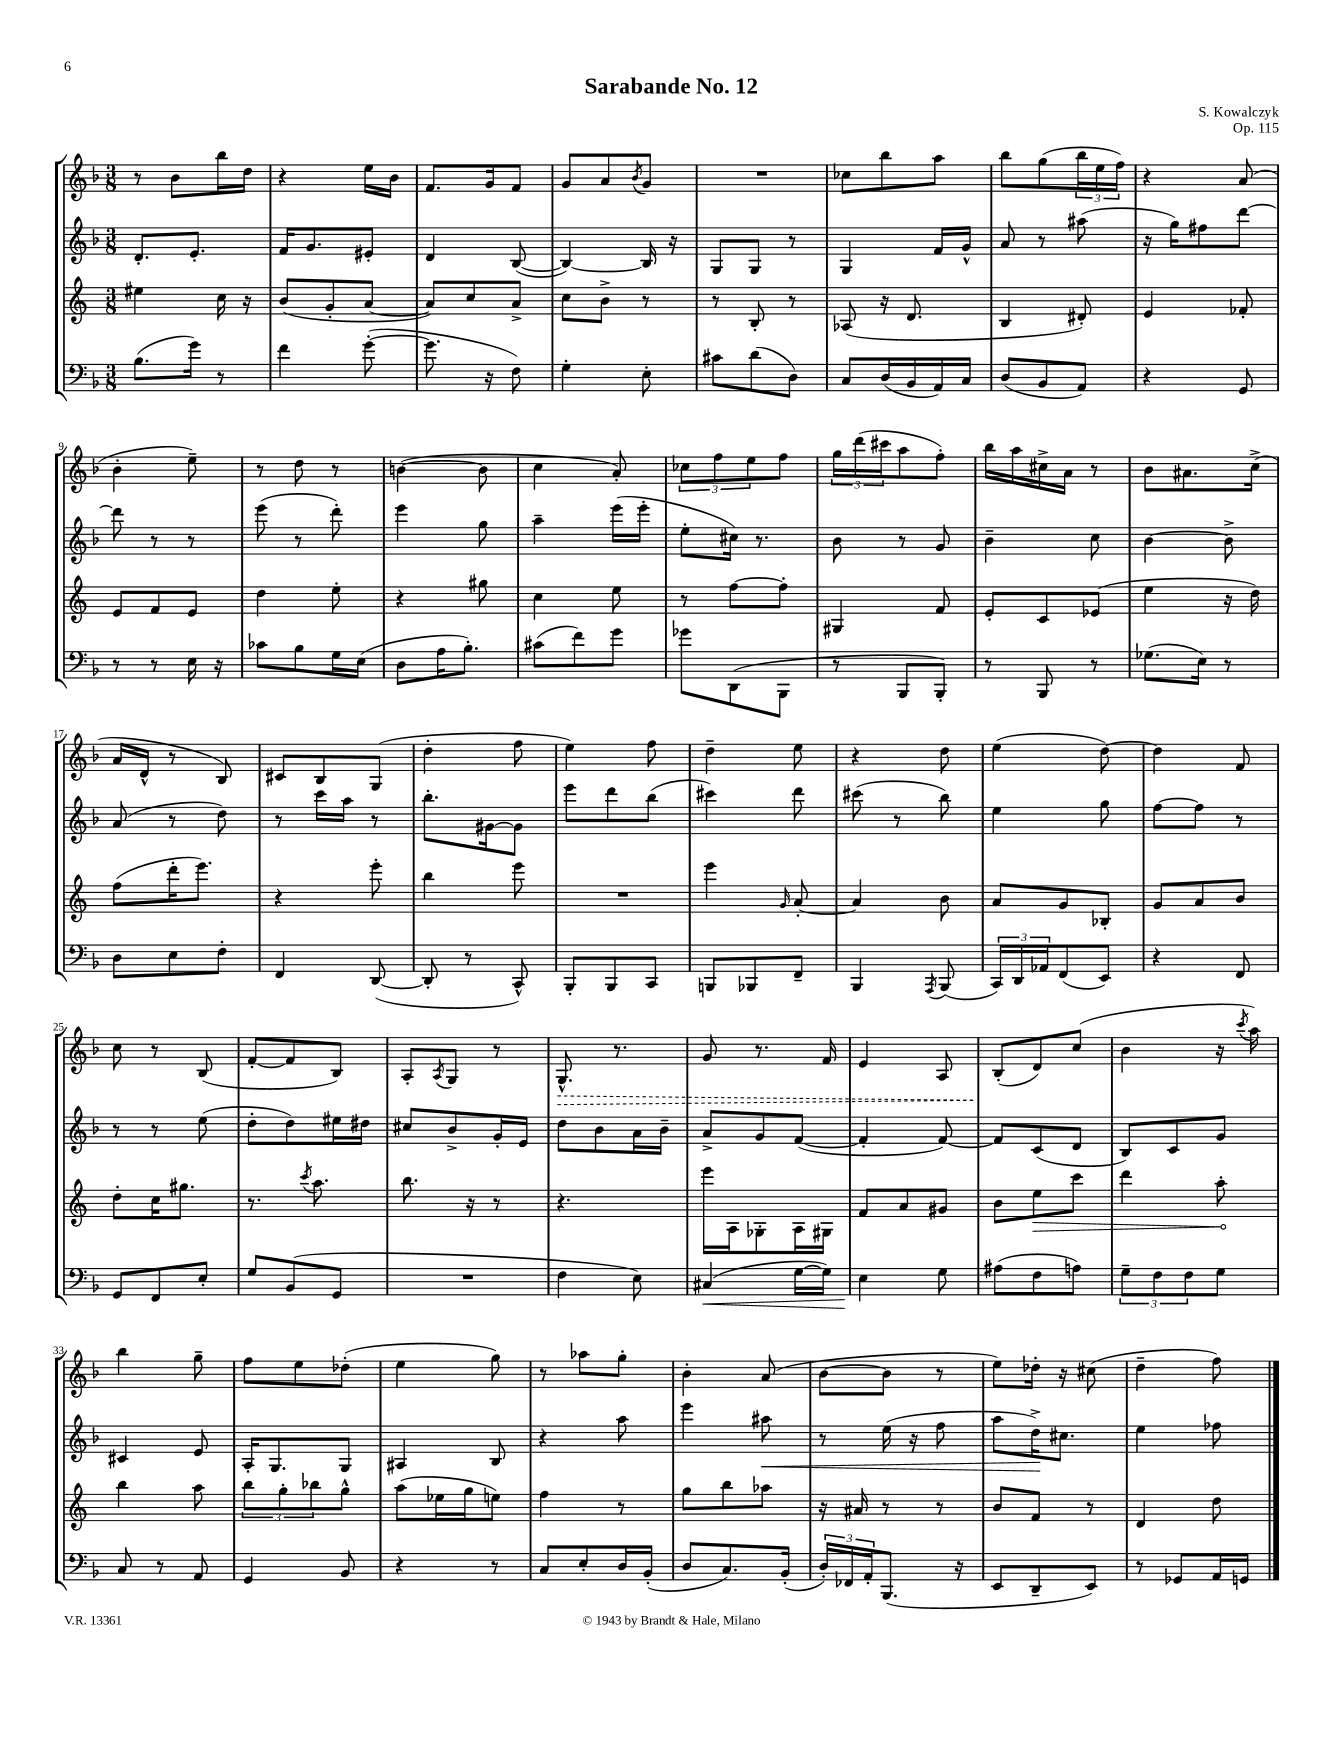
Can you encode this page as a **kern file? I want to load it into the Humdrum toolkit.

**kern	**kern	**kern	**kern
*staff4	*staff3	*staff2	*staff1
*clefF4	*clefG2	*clefG2	*clefG2
*k[b-]	*k[]	*k[b-]	*k[b-]
*M3/8	*M3/8	*M3/8	*M3/8
(8.B-	4ee#	8.d'	8r
.	.	.	8b-
16g)	.	8.e'	.
8r	16cc	.	16bb-
.	16r	.	16dd
=	=	=	=
4f	(8b	16f	4r
.	.	8.g	.
.	8g'	.	.
([8g'	[8a	8e#'	16ee
.	.	.	16b-
=	=	=	=
8.g]	8a])	4d	8.f
.	8cc	.	.
16r	.	.	16g
8F)	8a^	([8B-	8f
=	=	=	=
4G'	8cc	4B-_)	8g
.	8b^	.	8a
.	.	.	8qb-
8E'	8r	16B-]	8g
.	.	16r	.
=	=	=	=
8c#	8r	8G	4.r
(8d	8B'	8G	.
8D)	8r	8r	.
=	=	=	=
8C	(8A-	4G	8cc-
(16D	16r	.	8bb-
16BB-	8.d	.	.
16AA)	.	16f	8aa
16C	.	16g^^	.
=	=	=	=
(8D	4B	8a	8bb-
8BB-	.	8r	(8gg
8AA)	8d#')	(8aa#	24bb-
.	.	.	24ee
.	.	.	24ff)
=	=	=	=
4r	4e	16r	4r
.	.	16gg)	.
.	.	8ff#	.
8GG	8f-'	[8ddd	(8a
=	=	=	=
8r	8e	8ddd]	4b-'
8r	8f	8r	.
16E	8e	8r	8ee~)
16r	.	.	.
=	=	=	=
8c-	4dd	(8eee	8r
8B-	.	8r	8dd
16G	8ee'	8ddd')	8r
(16E	.	.	.
=	=	=	=
8D	4r	4eee	([4b
16A	.	.	.
8.B-')	.	.	.
.	8gg#	8gg	8b]
=	=	=	=
(8c#	4cc	4aa~	4cc
8f)	.	.	.
8g	8ee	(16eee	8a')
.	.	16eee'	.
=	=	=	=
8g-	8r	8ee'	12cc-
.	.	.	12ff
(8DD	[8ff	16cc#)	.
.	.	.	12ee
.	.	8.r	.
8BBB-	8ff']	.	8ff
=	=	=	=
8r	4G#	8b-	24gg
.	.	.	(24ddd
.	.	.	24ccc#
8BBB-	.	8r	8aa
8BBB-')	8f	8g	8ff')
=	=	=	=
8r	8e'	4b-~	16bb-
.	.	.	16aa
8BBB-	8c	.	16cc#^
.	.	.	16a
8r	(8e-	8cc	8r
=	=	=	=
(8.G-	4ee	[4b-	8b-
.	.	.	8.a#
16E)	.	.	.
8r	16r	8b-^]	.
.	16dd)	.	(16cc^
=	=	=	=
8D	(8ff	(8a	16a
.	.	.	16d^^
8E	16ddd'	8r	8r
.	8.eee)	.	.
8F'	.	8dd)	8B-)
=	=	=	=
4FF	4r	8r	8c#
.	.	16ccc	8B-
.	.	16aa	.
([8DD	8eee'	8r	(8G
=	=	=	=
8DD']	4bb	8.bb-'	4dd'
8r	.	.	.
.	.	[16g#	.
8CC^^)	8eee	8g#]	8ff
=	=	=	=
8BBB-'	4.r	8eee	4ee)
8BBB-	.	8ddd	.
8CC	.	(8bb-	8ff
=	=	=	=
8BBB	4eee	4ccc#)	4dd~
8BBB-	.	.	.
.	16qqg	.	.
8FF~	[8a'	8ddd	8ee
=	=	=	=
4BBB-	4a]	(8ccc#	4r
.	.	8r	.
8qAAA	.	.	.
(8BBB-	8b	8bb-)	8dd
=	=	=	=
24CC)	8a	4ee	(4ee
24DD	.	.	.
24AA-	.	.	.
(8FF	8g	.	.
8EE)	8B-'	8gg	[8dd)
=	=	=	=
4r	8g	[8ff	4dd]
.	8a	8ff]	.
8FF	8b	8r	8f
=	=	=	=
8GG	8dd'	8r	8cc
8FF	16cc	8r	8r
.	8.gg#	.	.
8E'	.	(8ee	(8B-
=	=	=	=
8G	8.r	8dd'	[8f'
(8BB-	.	8dd)	8f]
.	8qccc	.	.
.	8.aa	.	.
8GG	.	16ee#	8B-)
.	.	16dd#	.
=	=	=	=
4.r	8.bb	8cc#	8A'
.	.	.	8qA
.	.	8b-^	8G
.	16r	.	.
.	8r	16g'	8r
.	.	16e	.
=	=	=	=
4F	4.r	8dd	8.G^^
.	.	8b-	.
.	.	.	8.r
8E)	.	16a	.
.	.	16b-~	.
=	=	=	=
(4C#	16eee	8a^	8g
.	16A	.	.
.	8G-'	8g	8.r
[16G	16A	([8f	.
16G])	16G#	.	16f
=	=	=	=
4E	8f	4f']	4e
.	8a	.	.
8G	8g#	[8f)	8A
=	=	=	=
(8A#	8b	8f]	(8B-'
8F	8ee	(8c	8d)
8A)	8ccc	8d	(8cc
=	=	=	=
12G~	4ddd	8B-)	4b-
12F	.	.	.
.	.	8c	.
12F	.	.	.
8G	8aa'	8g	16r
.	.	.	8qccc
.	.	.	16aa)
=	=	=	=
8C	4bb	4c#	4bb-
8r	.	.	.
8AA	8aa	8e	8gg~
=	=	=	=
4GG	12bb	16A'	8ff
.	.	8.G	.
.	12gg'	.	.
.	.	.	8ee
.	12bb-	.	.
8BB-	8gg^^	8G	(8dd-'
=	=	=	=
4r	(8aa	4A#	4ee
.	16ee-	.	.
.	16gg	.	.
8r	8ee)	8B-	8gg)
=	=	=	=
8C	4ff	4r	8r
8E'	.	.	8aa-
16D	8r	8aa	8gg'
(16BB-'	.	.	.
=	=	=	=
8D	8gg	4eee	4b-'
8.C)	8bb	.	.
.	8aa-	8aa#	(8a
(16BB-'	.	.	.
=	=	=	=
24D')	16r	8r	[8b-
24FF-	.	.	.
.	16a#	.	.
24AA'	.	.	.
(8.BBB-	8r	(16ee	8b-]
.	.	16r	.
.	8r	8ff	8r
16r	.	.	.
=	=	=	=
8EE	8b	8aa	8ee)
8DD~	8f	16dd^)	16dd-'
.	.	8.cc#	16r
8EE)	8r	.	(8cc#
=	=	=	=
8r	4d	4ee	4dd~
8GG-	.	.	.
16AA	8dd	8ff-	8ff)
16GG	.	.	.
==	==	==	==
*-	*-	*-	*-
